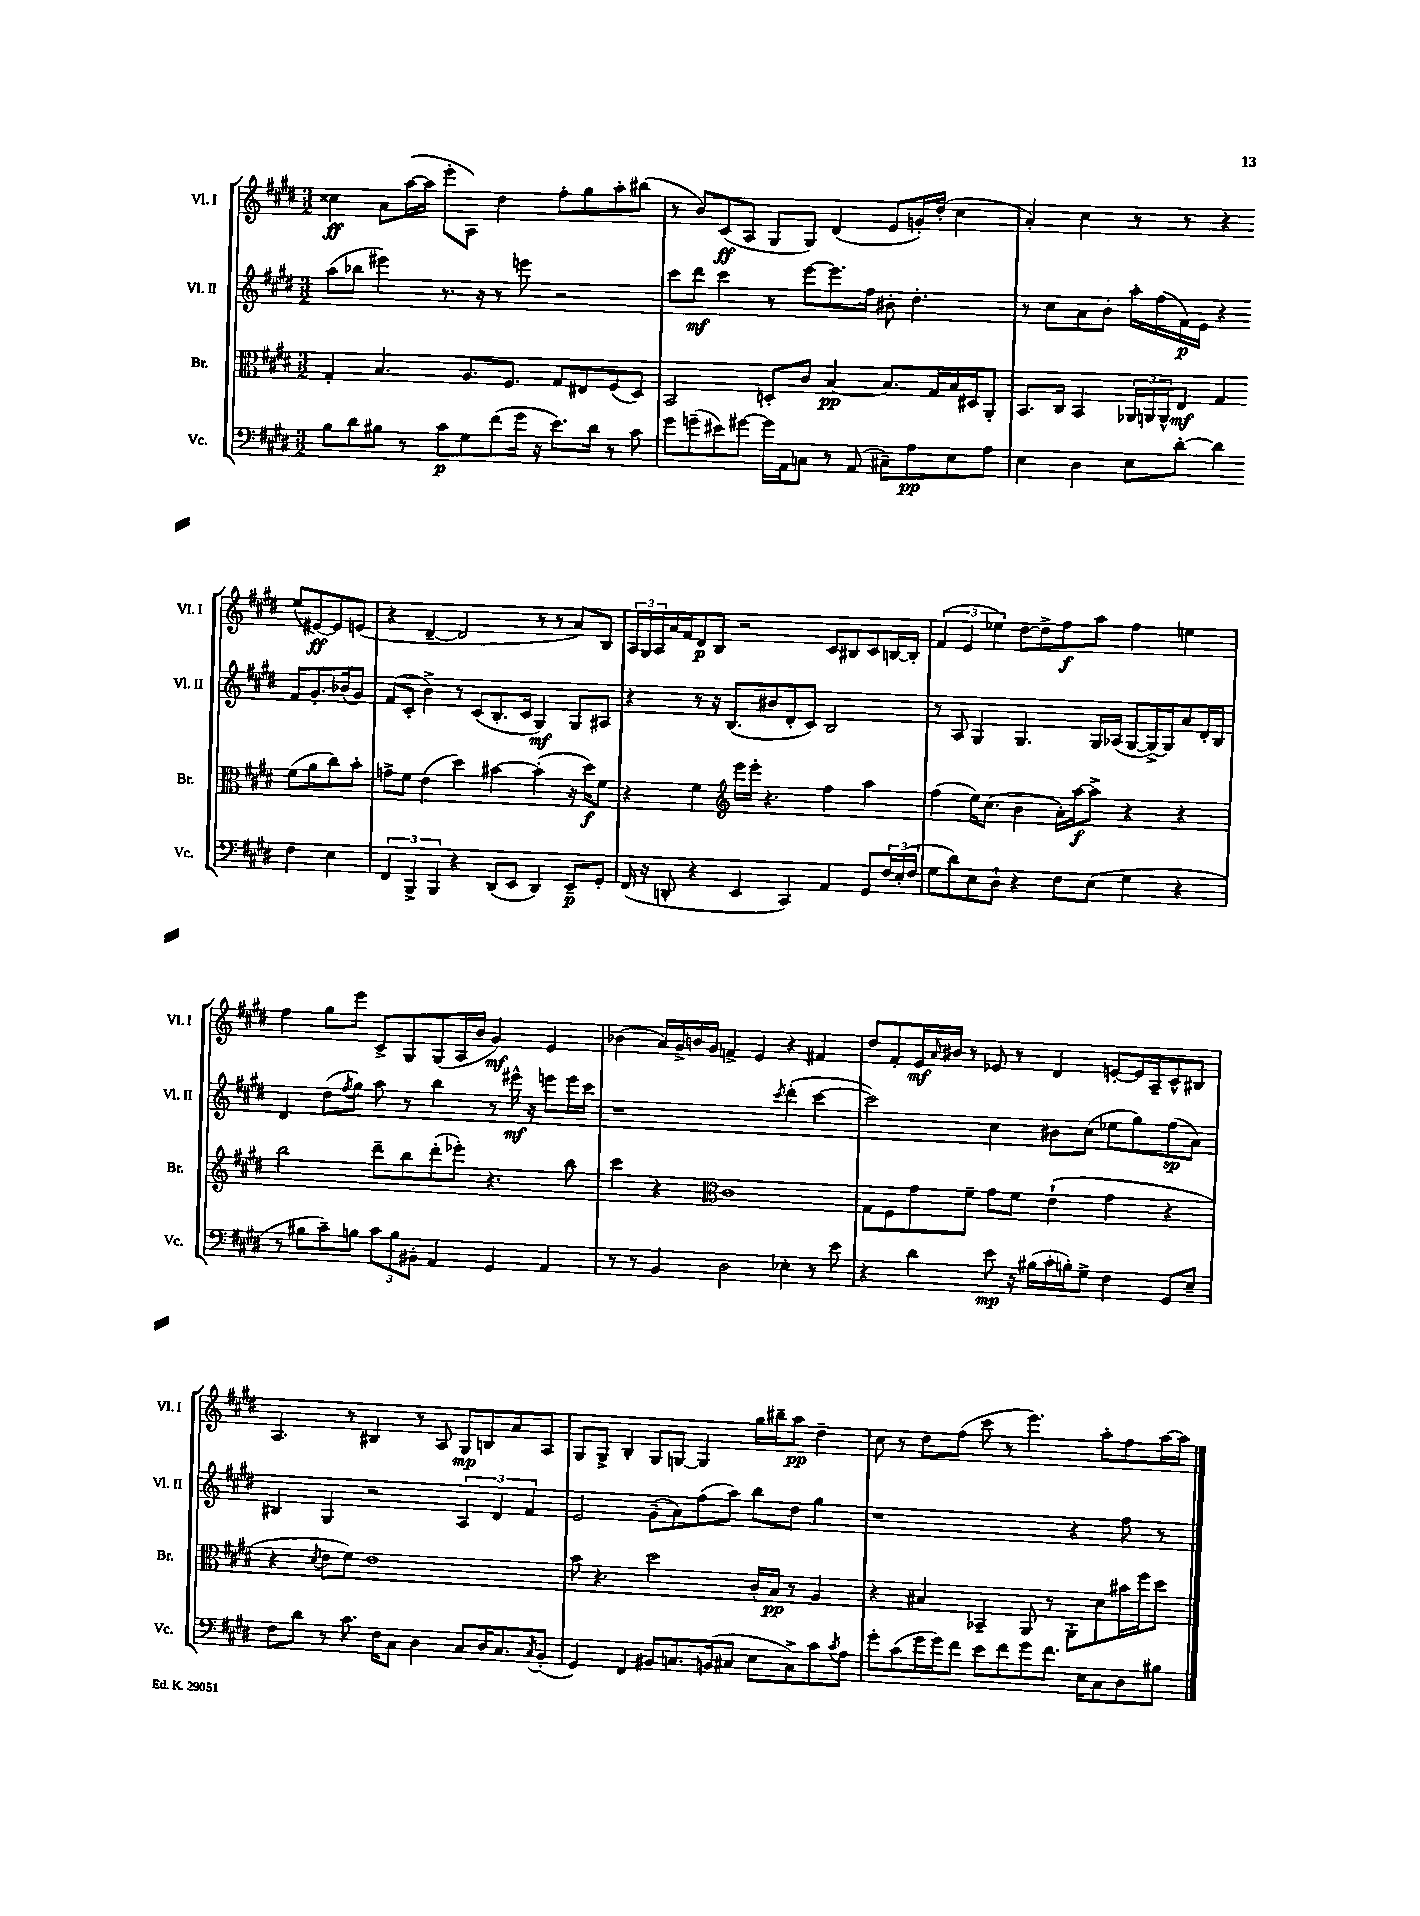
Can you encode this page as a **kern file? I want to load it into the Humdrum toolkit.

**kern	**kern	**kern	**kern
*staff4	*staff3	*staff2	*staff1
*clefF4	*clefC3	*clefG2	*clefG2
*k[f#c#g#d#]	*k[f#c#g#d#]	*k[f#c#g#d#]	*k[f#c#g#d#]
*M3/2	*M3/2	*M3/2	*M3/2
8B	4G#'	(8aa	4cc##
8d#	.	8bb-	.
8B#	4.B	4eee#)	8a
8r	.	.	([16aa
.	.	.	16aa]
8c#	.	8.r	8eee'
8G#	8.A	.	8A)
.	.	16r	.
(8f#	.	8r	4dd#
.	8.F#	.	.
16g#	.	8eee	.
16r	.	.	.
8.e)	8G#	2r	8ff#'
.	8E#	.	8gg#
16d#	.	.	.
8r	(8F#	.	8aa'
8c#	8D#)	.	(8bb#
=	=	=	=
8g#	2BB	8ccc#	8r
(8g~	.	8ddd#	8b)
8e#)	.	4ccc#	(8c#
[8g#	.	.	8A
16g#]	8D'	8r	8G#
16AA	.	.	.
8C	8c#	[8eee	8G#)
8r	[4B	8.eee]	(4d#
(8AA	.	.	.
.	.	16ff#	.
8C#~)	8.B]	8b#'	8e
8A	.	4.dd#'	16g')
.	16G#	.	(16dd#'
8E	16B	.	4cc#
.	16D#	.	.
8A	8AA'	.	.
=	=	=	=
4E	8.BB	8r	4a')
.	.	8cc#	.
.	16C#	.	.
4D#	4BB	8a	4cc#
.	.	8b'	.
8E	24AA-	16aa'	8r
.	24AA	.	.
.	.	(16ff#	.
.	24AA^^	.	.
[8d#'	8E	16f#)	8r
.	.	16e	.
4d#]	4G#	4r	4r
4F#	(8f#	8f#	(8ee
.	8a	8.g#'	[8e#)
4E	8cc#)	.	8e#]
.	.	(16b-	.
.	8b'	8g#)	(8e
=	=	=	=
6FF#	8g^	(8f#	4r
.	8f#	8c#'	.
6BBB^	.	.	.
.	(4e	4b^)	[4d#~
6BBB	.	.	.
4r	4dd#)	8r	2d#]
.	.	(8c#	.
(8DD#	[4b#	8.B'	.
8EE	.	.	.
.	.	16c#	.
4DD#)	(4b#']	4G#)	8r
.	.	.	8r
8EE~	16r	8G#	8a)
.	16dd#)	.	.
8GG#'	8f#	8A#	8B
=	=	=	=
(16FF#	4r	4r	24A
.	.	.	24G#
16r	.	.	.
.	.	.	24A
8DD'	.	.	16a
.	.	.	16f#
4r	4f#	8r	8d#
.	.	16r	8B
.	.	(8.B	.
*	*clefG2	*	*
4EE	16eee	.	2r
.	16eee'	.	.
.	4.r	8b#	.
4CC#)	.	8d#'	.
.	.	8c#)	.
4AA	4ff#	2B	8c#
.	.	.	8B#
8GG#	4aa	.	8c#
24F#	.	.	[16B
(24E'	.	.	.
.	.	.	16B']
24F#	.	.	.
=	=	=	=
8G#	(4ff#	8r	(6f#
8d#)	.	8A	.
.	.	.	6e
8E	16ee)	4G#	.
.	(8.cc#	.	.
.	.	.	6ee-)
8D#`	.	.	.
4r	4b	4.G#	[8dd#
.	.	.	8dd#^]
8F#	16a')	.	8ff#
.	[16aa	.	.
(8E	8aa^]	16G#	8aa
.	.	(16A-	.
4G#	4r	[8G#	4ff#
.	.	16G#^_)	.
.	.	16G#]	.
4r	4r	8a	4ee
.	.	16d#'	.
.	.	16B	.
=	=	=	=
8r	2bb	4d#	4ff#
8B#	.	.	.
8c#~)	.	(8dd#	8gg#
.	.	8qff#	.
8B	.	8gg#)	8eee
12c#	8ddd#~	8aa	8c#^
12B	.	.	.
.	8bb	8r	8G#
12BB#'	.	.	.
4AA	(8ddd#'	4bb	(8G#
.	8eee-')	.	16A
.	.	.	16b
4GG#	4.r	8r	4g#)
.	.	16eee#^^	.
.	.	16r	.
4AA	.	8eee	4e
.	8bb	16eee	.
.	.	16ccc#	.
=	=	=	=
8r	4ccc#	1r	(4b-
8r	.	.	.
4BB	4r	.	16a)
.	.	.	16g#^
.	.	.	16b
.	.	.	16g#
*	*clefC3	*	*
2D#	1c#	.	4f^
.	.	.	4e
.	.	8qccc#	.
4E-'	.	(4ddd#'	4r
8r	.	[4ccc#	4f#
8e	.	.	.
=	=	=	=
4r	8G#	2ccc#])	8dd#
.	8F#	.	8f#'
4d#	8g#	.	16e
.	.	.	16qqa
.	.	.	16b#
.	8f#~	.	8r
8e	8g#	4cc#	8e-
16r	8f#	.	8r
(16B#	.	.	.
16c#'	(4e`	8b#	4d#
16B')	.	.	.
8G#^	.	(8cc#	.
4F#	4g#	8ee-	[8e'
.	.	8gg#)	16e]
.	.	.	16A~
8GG#	4r	(8ff#	8c#^^
8E~	.	8a)	8B#
=	=	=	=
8F#	4r	4B#	4.A
8d#	.	.	.
.	8qd#	.	.
8r	8e	4G#	.
8.c#	8f#)	.	8r
.	1e	2r	4B#
16F#	.	.	.
8C#	.	.	.
4D#	.	.	8r
.	.	.	8A
8C#	.	6A	8G#
16D#	.	.	8B
.	.	6d#	.
8.C#	.	.	.
.	.	.	8a
.	.	6f#	.
8qC#	.	.	.
(8BB'	.	.	8A
=	=	=	=
4GG#)	8b	2e	8G#
.	4.r	.	8G#^
4FF#	.	.	4B'
8BB#	2dd#	(8g#~	8G#
8.C	.	8a)	[8G
.	.	(8ff#	4G]
(16BB	.	.	.
8C#	.	8aa)	.
8E	16c#'	8bb	16gg#
.	16B	.	16bb#~
8C#^)	8r	8dd#	8aa
8c#	4A	4gg#	4dd#~
8qc#	.	.	.
8A	.	.	.
=	=	=	=
8g#'	4r	1r	8cc#
(8c#	.	.	8r
16g#	4B#	.	8dd#
16g#)	.	.	.
8f#	.	.	(8ff#
8e	4BB-~	.	8ccc#
8f#	.	.	8r
8g#	8AA	.	4.eee)
8.f#	8r	.	.
.	8AA'	4r	.
16E	.	.	.
8C#	8d#	.	8aa'
8D#	16b#	8ff#	8ff#
.	16ff#	.	.
8B#	8dd#	8r	[16aa
.	.	.	16aa]
==	==	==	==
*-	*-	*-	*-
